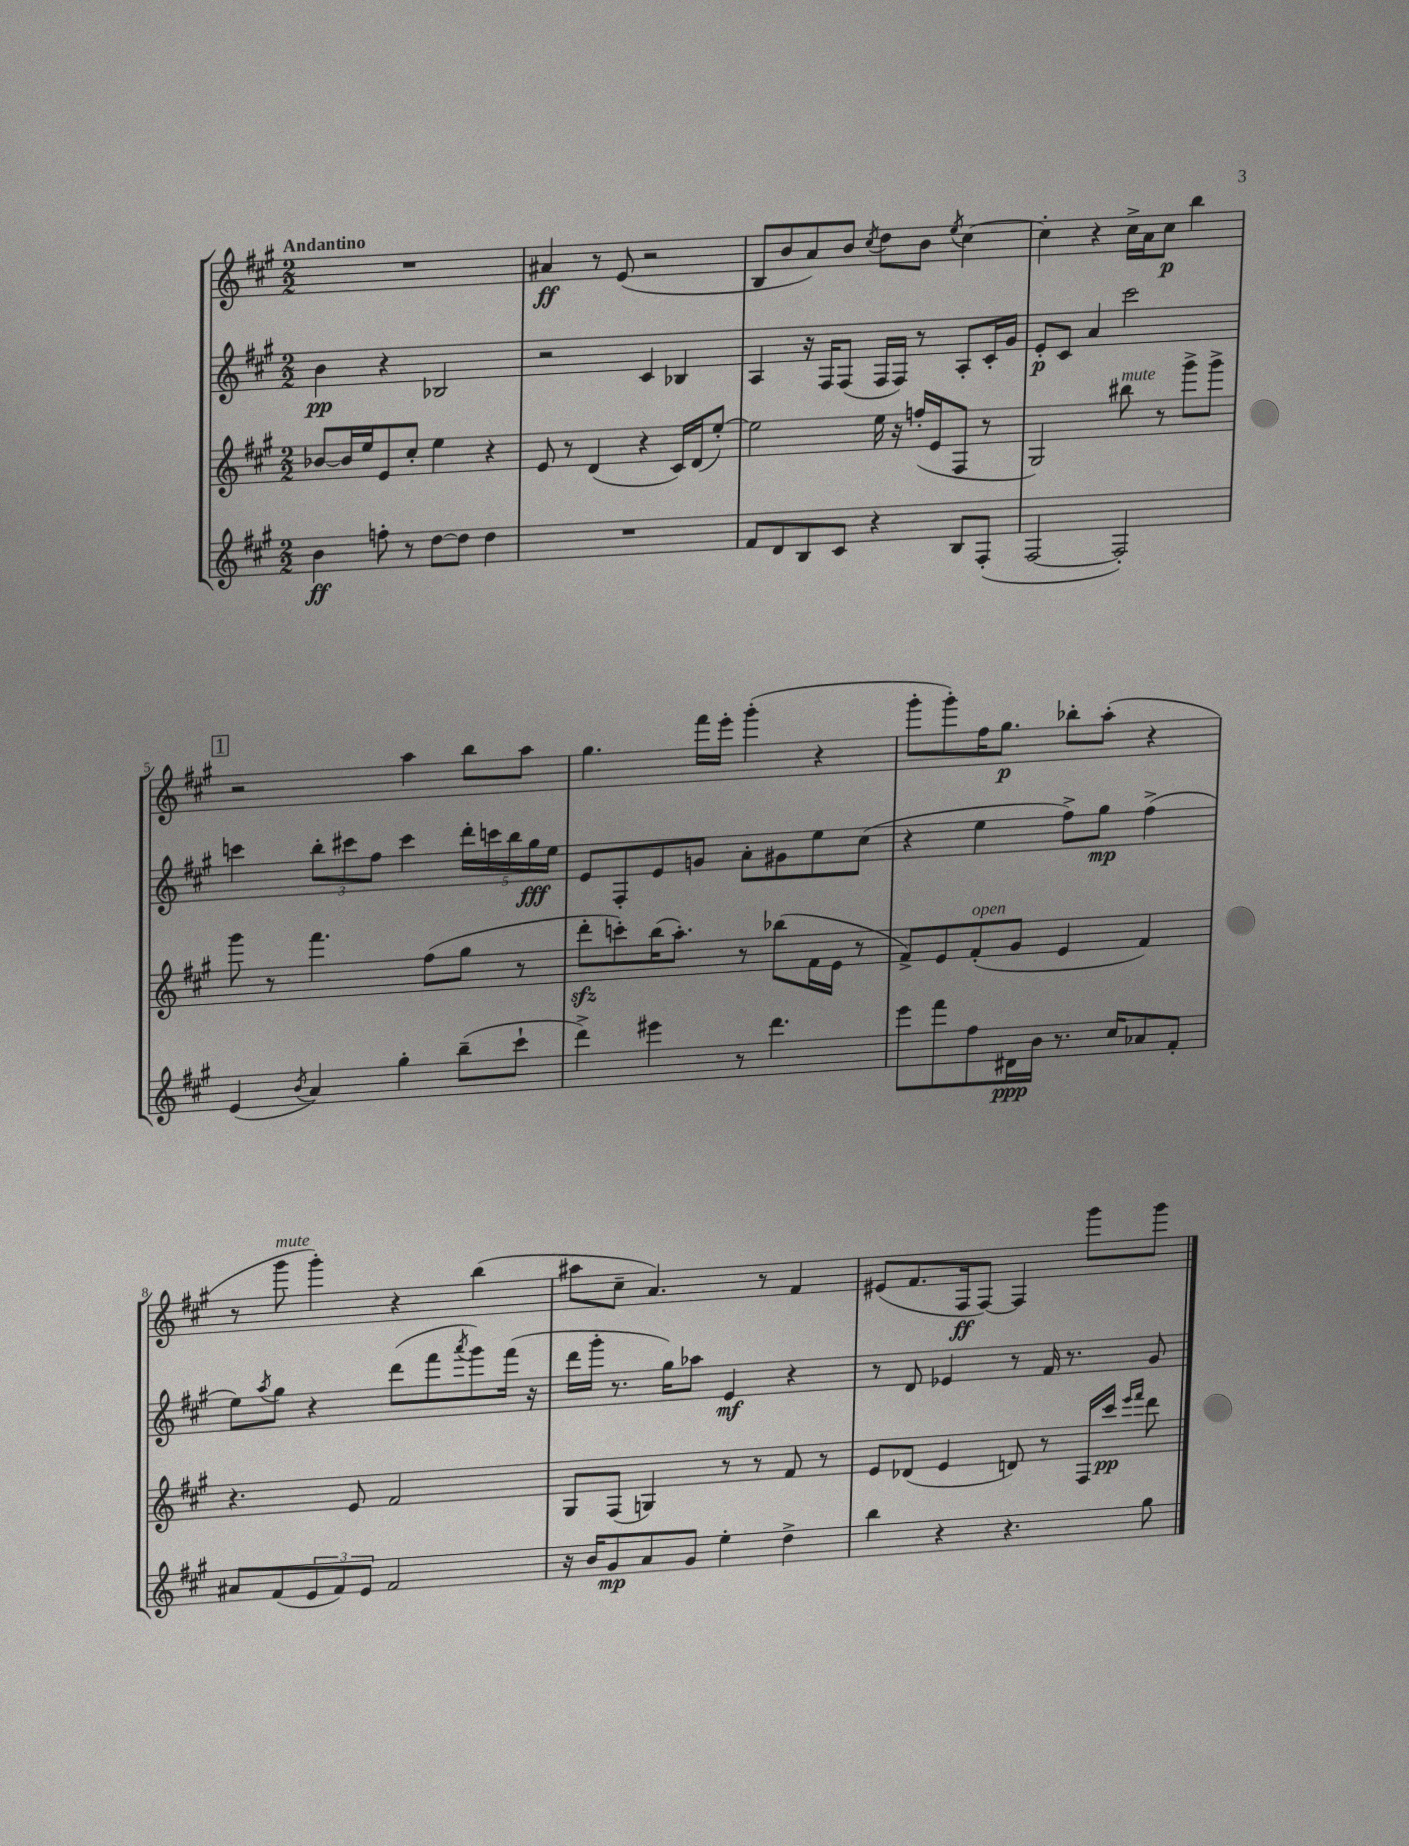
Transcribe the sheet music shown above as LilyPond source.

<<
\new StaffGroup <<
\new Staff = "s0" {
    \clef treble \key a \major \numericTimeSignature \time 2/2 \tempo "Andantino"
    R1 |
    ais'4\ff r8 e'8( r2 |
    b8 b'8 a'8) b'8 \acciaccatura { cis''8 } d''8 b'8 \acciaccatura { e''8 } cis''4~ |
    cis''4-. r4 cis''16-> a'16 cis''8\p b''4 |
    \mark \markup { \box "1" } r2 a''4 b''8 a''8 |
    gis''4. fis'''16 e'''16-. gis'''4-.( r4 |
    gis'''8-. gis'''8-.) fis''16 gis''8.\p bes''8-. a''8-.( r4 |
    r8 gis'''8^\markup { \italic "mute" } gis'''4-.) r4 b''4( |
    ais''8 cis''8-- a'4.) r8 fis'4 |
    eis'8( fis'8. fis16\ff fis8~) fis4 gis'''8 gis'''8 \bar "|." |
}
\new Staff = "s1" {
    \clef treble \key a \major \numericTimeSignature \time 2/2
    b'4\pp r4 bes2 |
    r2 cis'4 bes4 |
    a4 r16 fis16 fis8( fis16 fis16) r8 a8-. cis'16-. gis'16 |
    e'8-.\p cis'8 a'4 cis'''2 |
    \mark \markup { \box "1" } c'''4 \tuplet 3/2 { b''8-. cis'''8 fis''8 } cis'''4 \tuplet 5/4 { d'''16-. c'''16 b''16 gis''16\fff e''16 } |
    e'8 fis8-. e'8 g'8 a'8-. gis'8 e''8 cis''8( |
    r4 e''4 fis''8->) gis''8\mp fis''4->( |
    e''8) \acciaccatura { a''8 } gis''8 r4 d'''8( fis'''8 \acciaccatura { a'''8 } gis'''8) fis'''16( r16 |
    d'''16 gis'''16-. r8. gis''16) aes''8 e'4\mf r4 |
    r8 d'8 ees'4 r8 fis'16 r8. gis'8 \bar "|." |
}
\new Staff = "s2" {
    \clef treble \key a \major \numericTimeSignature \time 2/2
    bes'8~ bes'16 e''16 e'8 cis''8-. e''4 r4 |
    e'8 r8 d'4( r4 cis'16) d'16( e''8~-.) |
    e''2 e''16 r16 f''16-.( e'16 fis8 r8 |
    gis2) bis''8^\markup { \italic "mute" } r8 gis'''8-> gis'''8-> |
    \mark \markup { \box "1" } gis'''8 r8 fis'''4. fis''8( gis''8 r8 |
    d'''8-.\sfz c'''8-.) b''16( a''8.-.) r8 bes''8( fis'16 e'16 r8 |
    fis'8->) e'8 fis'8-.^\markup { \italic "open" }( gis'8 e'4 fis'4) |
    r4. e'8 fis'2 |
    gis8 fis8( g4) r8 r8 fis'8 r8 |
    e'8 des'8( e'4 d'8) r8 fis16 cis'''16\pp \grace { e'''16 fis'''16 } d'''8 \bar "|." |
}
\new Staff = "s3" {
    \clef treble \key a \major \numericTimeSignature \time 2/2
    b'4\ff f''8-. r8 d''8~ d''8 d''4 |
    R1 |
    fis'8 d'8 b8 cis'8 r4 b8 fis8-.( |
    fis2~ fis2-.) |
    \mark \markup { \box "1" } e'4( \acciaccatura { b'8 } a'4) gis''4-. b''8--( cis'''8-! |
    d'''4->) eis'''4 r8 d'''4. |
    e'''8 fis'''8 fis''8 dis'16\ppp b'16 r8. cis''16 aes'8 fis'8-. |
    ais'8 fis'8( \tuplet 3/2 { e'8 fis'8) e'8 } fis'2 |
    r16 b'16 gis'8\mp a'8 gis'8 e''4-. d''4-> |
    b''4 r4 r4. gis''8 \bar "|." |
}
>>
>>
